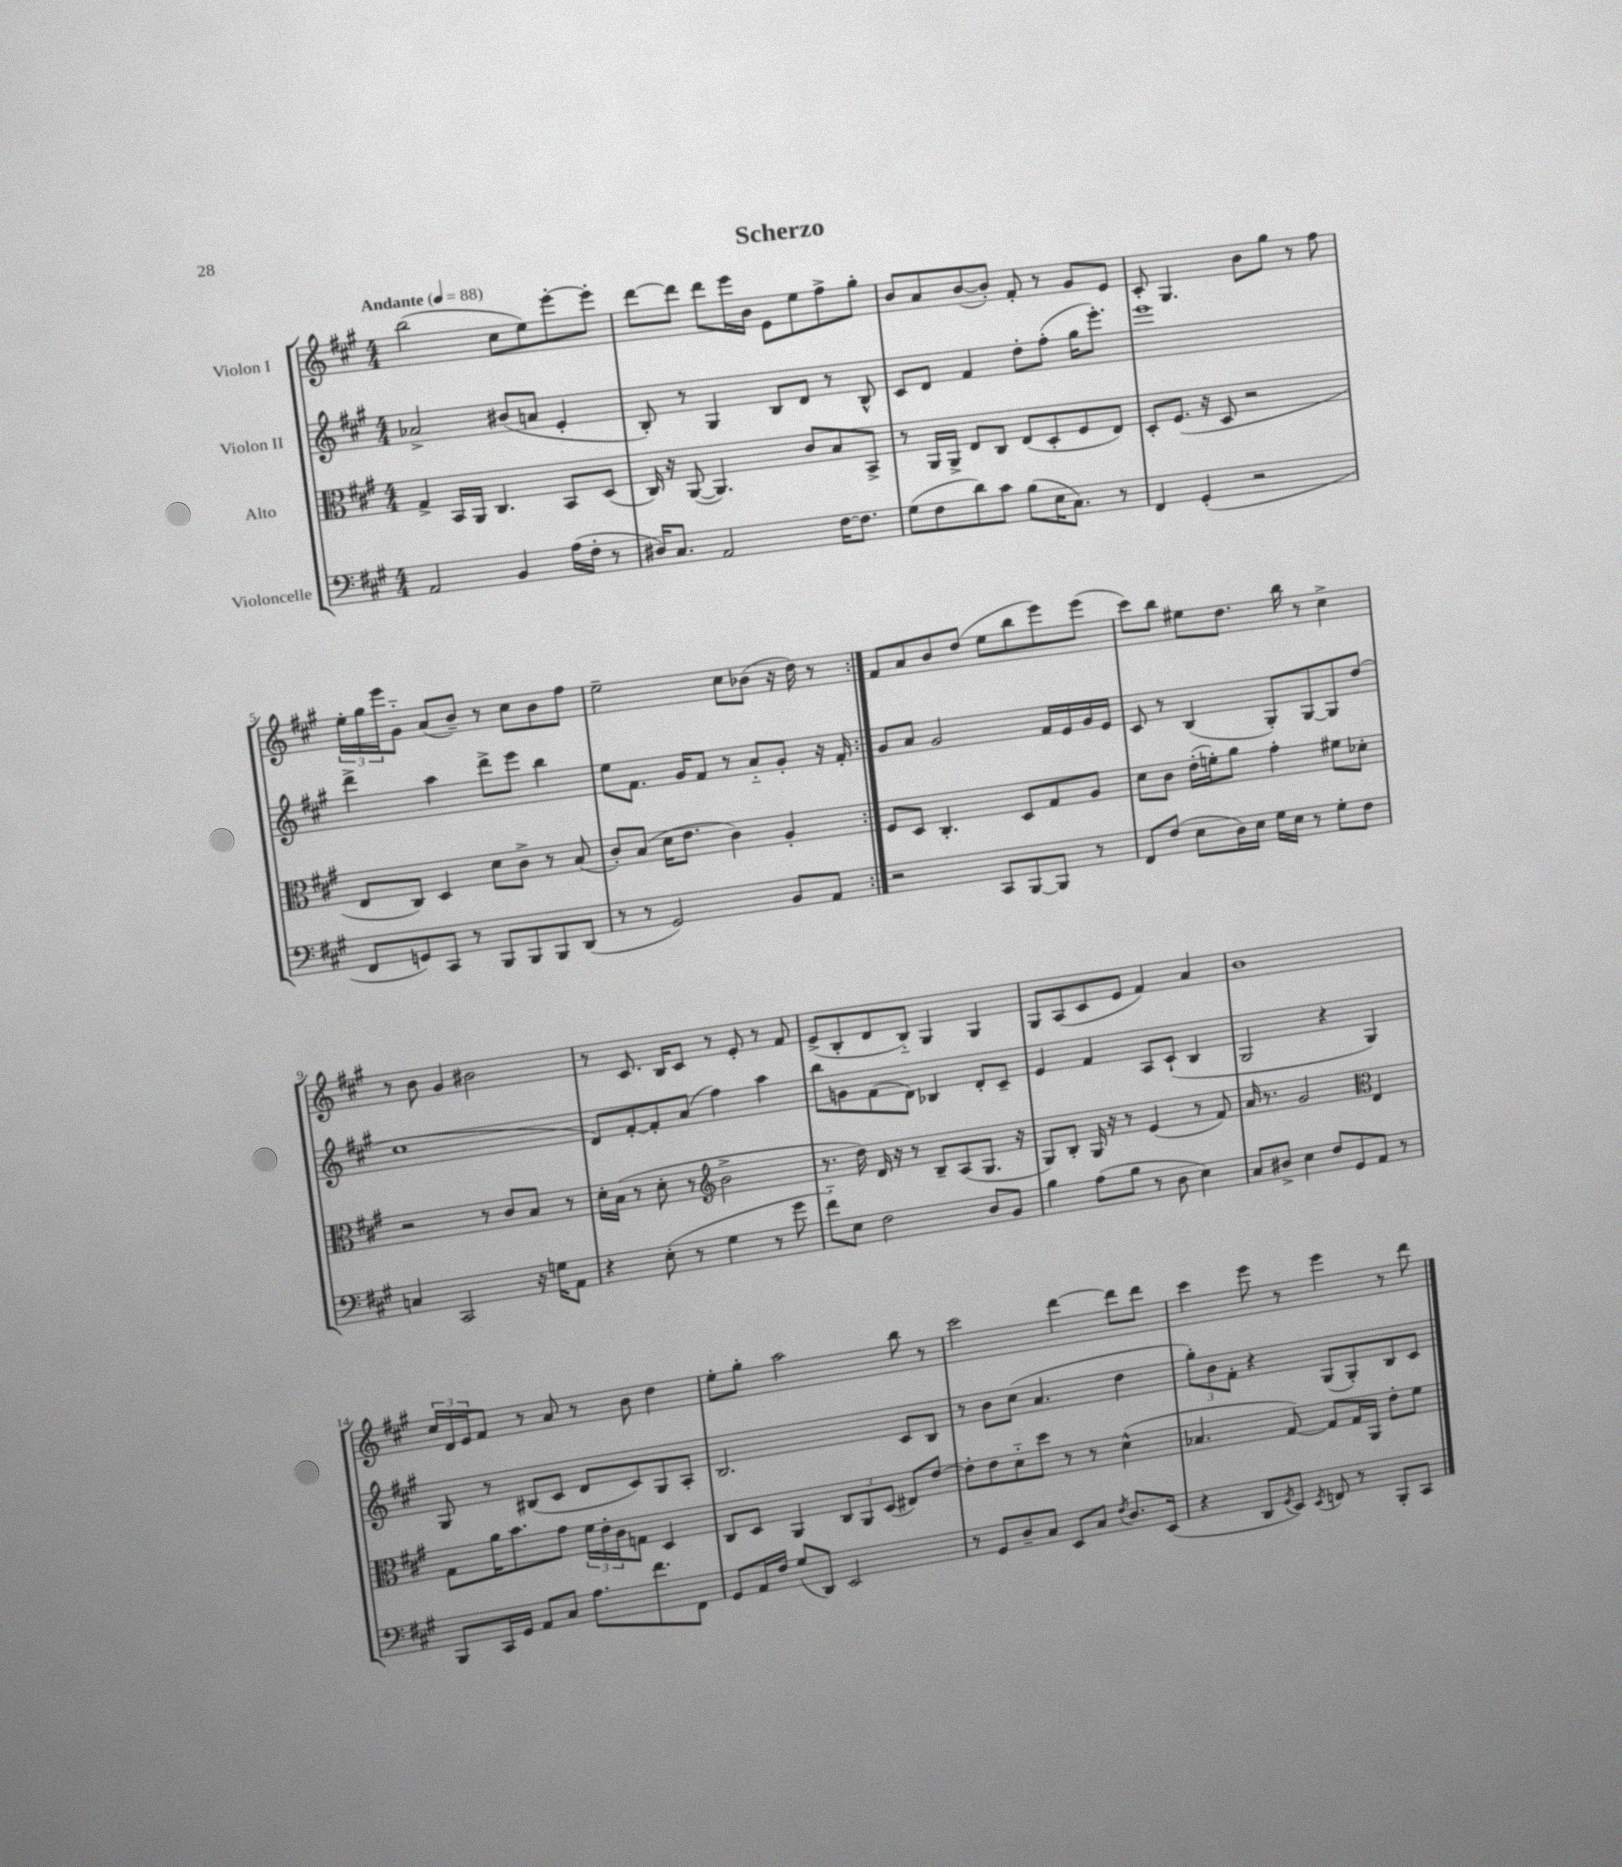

**kern	**kern	**kern	**kern
*staff4	*staff3	*staff2	*staff1
*clefF4	*clefC3	*clefG2	*clefG2
*k[f#c#g#]	*k[f#c#g#]	*k[f#c#g#]	*k[f#c#g#]
*M4/4	*M4/4	*M4/4	*M4/4
*MM88	*MM88	*MM88	*MM88
2AA	4G#^	2a-^	(2bb
.	16BB	.	.
.	16AA	.	.
.	4.C#	.	.
4BB	.	(8b#	8cc#
.	.	8a	8ee)
(16A	8BB	4e'	[8eee'
16F#'	.	.	.
8r	(8D	.	8eee']
=	=	=	=
16D#)	16C#)	8B')	[8ddd
8.C#	16r	.	.
.	([8AA	8r	8ddd]
2AA	4.AA])	4G#	8ddd
.	.	.	16eee
.	.	.	16b
.	.	8B	8e
.	8c#	8d	8ee
[16F#	8B	8r	8ff#^
8.F#]	.	.	.
.	8BB^	8B^^	8gg#'
=	=	=	=
(8G#	8r	8c#	8b
8F#	16AA	8d	8a
.	16AA^	.	.
8d)	8E	4f#	([8b
8c#	8C#	.	8b'])
(8B	(8E	8dd'	8f#'
16E	8D'	(8ff#'	8r
8.C#)	.	.	.
.	8F#	16gg#	8g#
.	.	8.eee')	.
8r	8E)	.	8e
=	=	=	=
4FF#	8D'	1eee	8c#'
.	(8.F#	.	4.G#
(4GG#'	.	.	.
.	16r	.	.
.	8D	.	.
2r	2r	.	8b
.	.	.	8gg#
.	.	.	8r
.	.	.	8ff#
=	=	=	=
8FF#	8E	4ddd^	24ee'
.	.	.	24gg#
.	.	.	24eee
8GG)	8C#)	.	8g#'~
8CC#	4D	4aa	(8a
8r	.	.	8b~)
8BBB	8d	8ddd^	8r
8BBB	8c#^	8eee	8cc#
8BBB	8r	4bb	8b
(8DD	(8B	.	8ff#
=	=	=	=
8r	8c#')	8ee	2ee~
8r	(8B	8.f#	.
2GG#)	16d	.	.
.	8.e	16g#	.
.	.	8f#	.
.	4c#)	8r	8cc#
.	.	8a'~	(8b-
8BB	4A'	8g#'	16r
.	.	.	16dd)
8AA	.	16r	8r
.	.	16f#'	.
=:|!	=:|!	=:|!	=:|!
2r	8F#	8g#	8f#
.	8D	8a	8a
.	4.C#'	2g#	8b
.	.	.	(8dd
8CC#	.	.	8ee
[8BBB	8D	.	8bb
8BBB]	8G#	16f#	8eee)
.	.	16e	.
8r	8A	16g#	(8eee
.	.	16e	.
=	=	=	=
8FF#	8d	8c#	8ccc#)
(8F#	8c#	8r	8bb
8E	(16e'	(4B	8ee#
.	16f')	.	.
16D)	8a	.	8.dd
16E	.	.	.
16G#	4g#'	8G#')	.
16E	.	.	16bb
8r	.	[8G#	8r
8G#'	8f#	8G#]	4cc#^
8F#	8d-'	(8dd	.
=	=	=	=
4C	2r	1cc#	8r
.	.	.	8b
2CC#	.	.	4g#
.	8r	.	2b#
.	8c#	.	.
16r	8B	.	.
16G	.	.	.
8AA	8r	.	.
=	=	=	=
4r	16d'	8d)	8r
.	(16B	.	.
.	8r	[8f#'	8.c#
(8E'	8d'	8f#']	.
.	.	.	16B
8r	8r	(8a	8c#
*	*clefG2	*	*
4G#	2b^	4ff#)	8r
.	.	.	8e'
8r	.	4aa	8r
8g#	.	.	8f#
=	=	=	=
8f#'~)	8.r	8bb	(8e^
8E	.	8g	8B'
.	16dd)	.	.
2F#	16d	(8f#	8d
.	16r	.	.
.	8r	8d)	8B'~)
.	8B~	4B-	4G#
.	(8A	.	.
8D	8.G#	8d'	4G#
8BB	.	8c#~	.
.	16r	.	.
=	=	=	=
4B	8G#)	4e	8G#
.	8B'	.	(8A
(8A	16G#	4f#	8c#
.	16r	.	.
8B	8r	.	8e
8r	(4e	8A	4f#)
8D	.	(8c#`	.
4E)	8r	4B	4a
.	8f#)	.	.
=	=	=	=
8C#	16a	2G#	1b
.	8.r	.	.
8D#^	.	.	.
4E	2g#	.	.
8F#	.	4r	.
8GG#	.	.	.
*	*clefC3	*	*
8AA	4E	4G#)	.
8r	.	.	.
=	=	=	=
8BBB	8G#	8G#	24cc#
.	.	.	24d
.	.	.	24e
16CC#	16a	8r	8f#
16GG#	8.b	.	.
8AA	.	(8B#	8r
8C#	8g#	8c#	8a
8.A	24f#	8d	8r
.	24e'	.	.
.	24c#	.	.
.	8G	8c#)	8b
8.f#	.	.	.
.	4D	8G#	4dd
8FF#	.	8A'	.
=	=	=	=
8GG#	8C#	2.B	8ee'
16AA	8D	.	8gg#'
16F#	.	.	.
(8G#	4AA	.	2aa
8DD)	.	.	.
2EE	12C#	.	.
.	12AA	.	.
.	(12D	.	.
.	8E#)	8c#	8bb
.	[8e	8B	8r
=	=	=	=
8r	8e']	8r	2ccc#
8GG#	8e	8b	.
8D~	8d'~	(8cc#	.
8C#	8dd	4.a	.
8EE	8r	.	[4ddd
8C#	8r	.	.
8qF#	.	.	.
8.D	(4d^^	4dd	8ddd]
.	.	.	8ddd
(16EE	.	.	.
=	=	=	=
4r	4.B-	12gg#')	4ccc#
.	.	12b	.
.	.	12f#'	.
8DD	.	4r	8eee
8qGG#	.	.	.
8EE)	[8G#)	.	8r
8qEE	.	.	.
8FF	8G#]	(8G#	4eee
8r	16G#	8G#')	.
.	16AA	.	.
8BBB'	8e'	8B	8r
8CC#	8f#	8c#	8ddd
==	==	==	==
*-	*-	*-	*-
